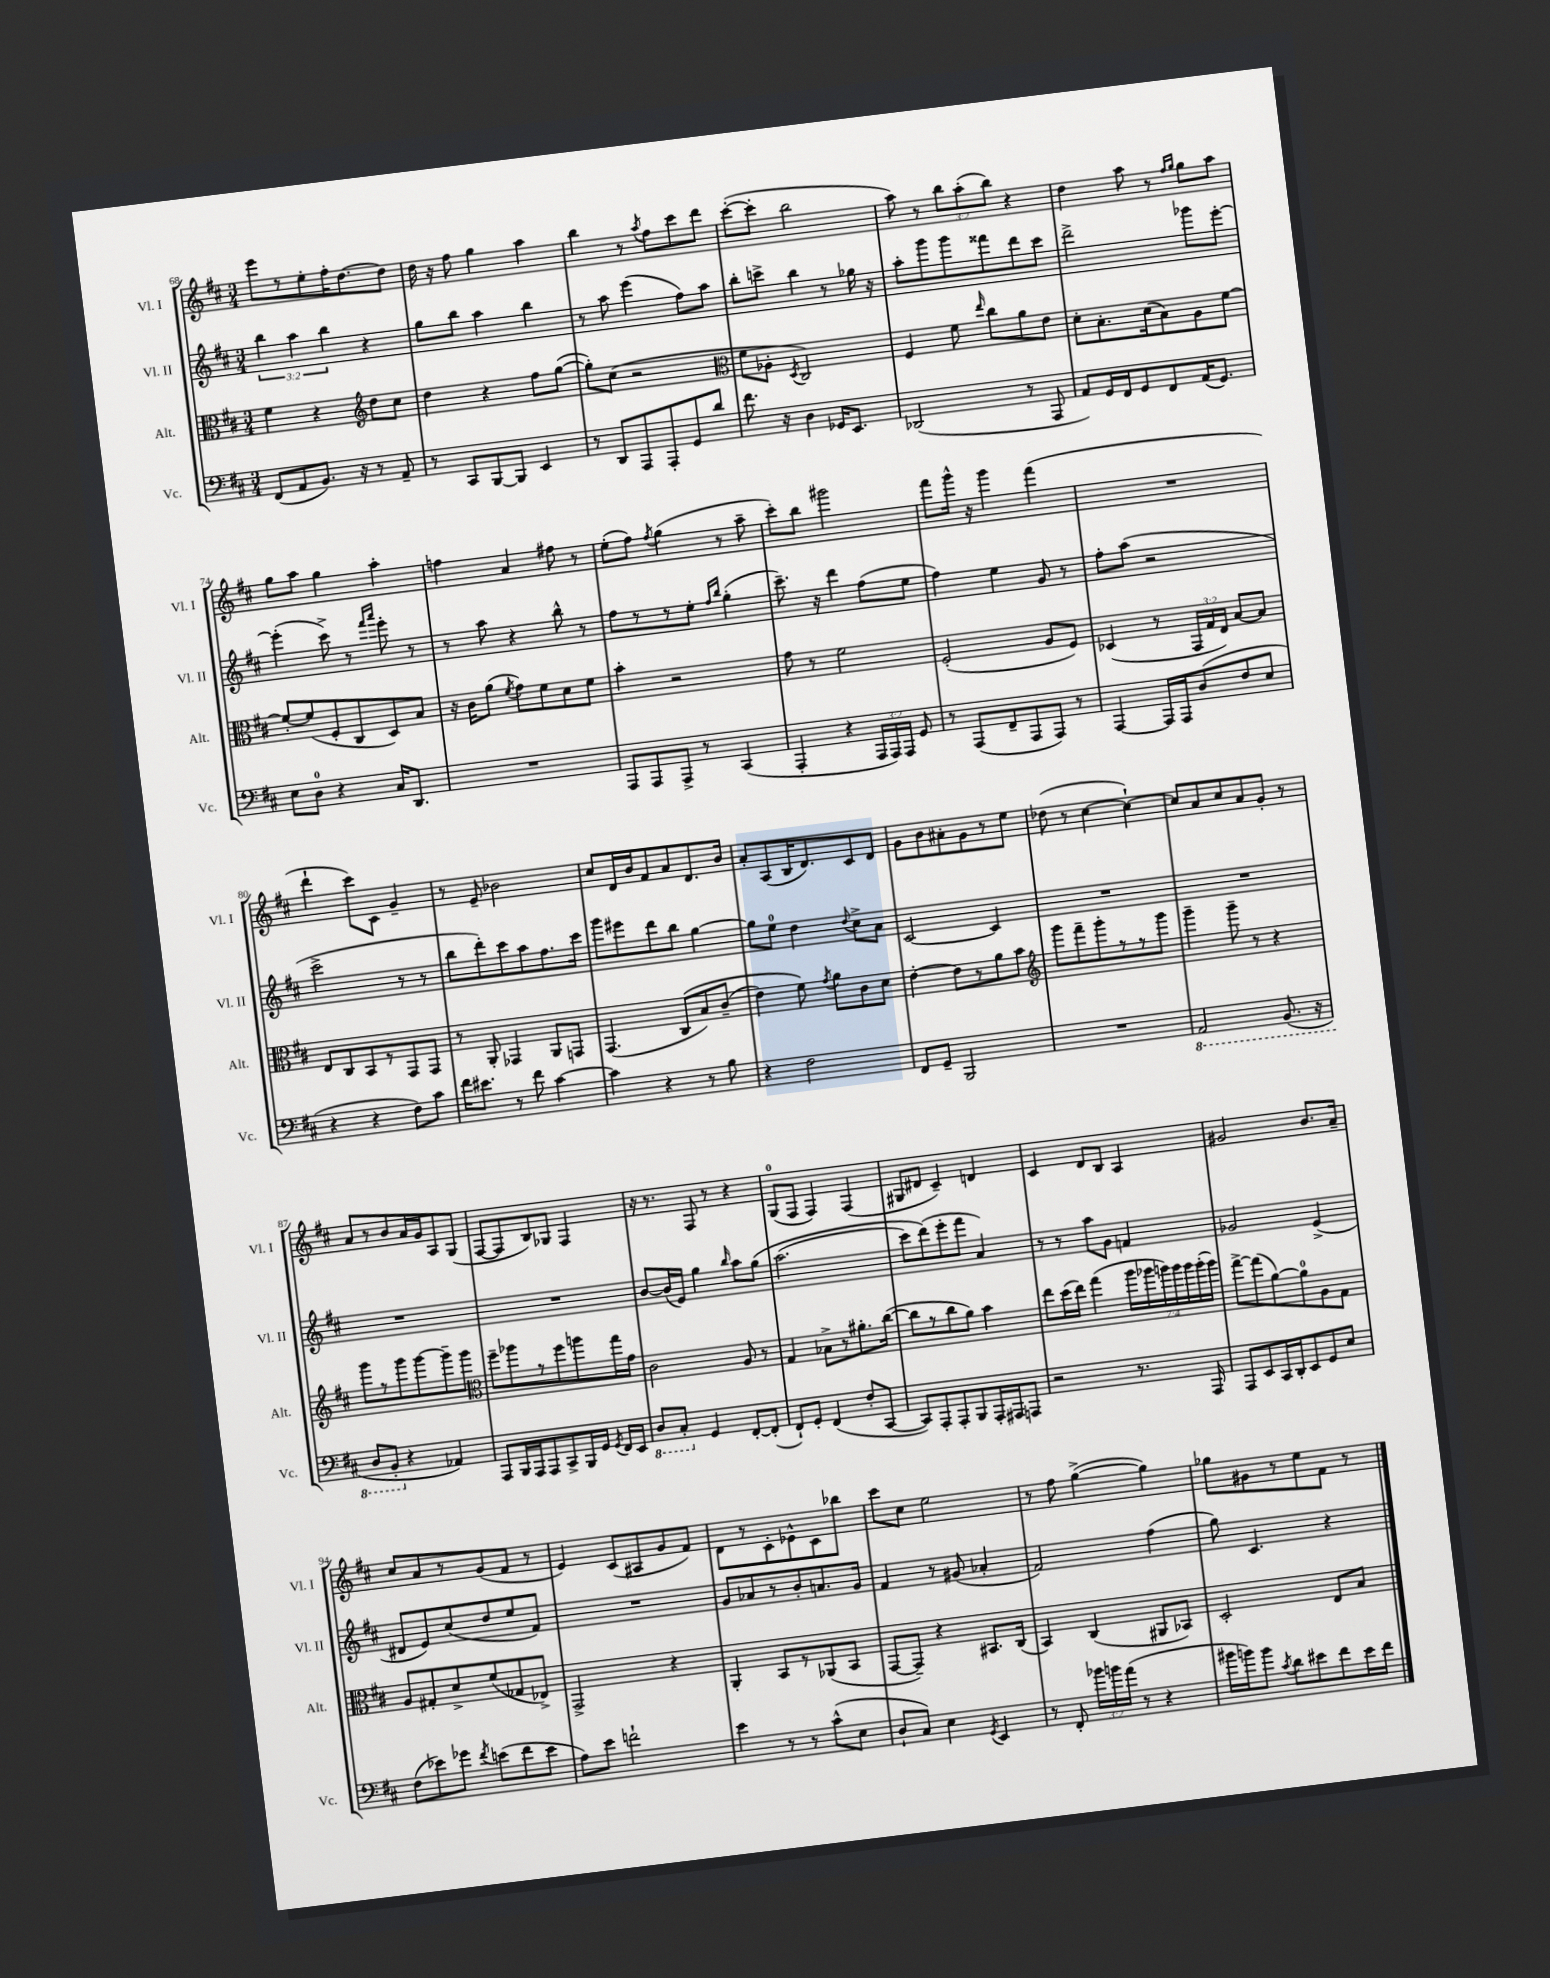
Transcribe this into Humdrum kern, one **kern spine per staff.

**kern	**kern	**kern	**kern
*staff4	*staff3	*staff2	*staff1
*clefF4	*clefC3	*clefG2	*clefG2
*k[f#c#]	*k[f#c#]	*k[f#c#]	*k[f#c#]
*M3/4	*M3/4	*M3/4	*M3/4
(8FF#/L	4f#\	6bb\	8eee\L
8AA/	.	.	8r
.	.	6aa\	.
8.BB/J)	4r	.	8ee'\
.	.	6bb\	.
.	.	.	16ff#'\K
16r	.	.	[8.dd\
*	*clefG2	*	*
8r	8dd\L	4r	.
8AA~/	8cc#\J	.	8dd\]J
=	=	=	=
8r	4dd\	8gg\L	16dd\
.	.	.	16r
8CC#/L	.	8bb\J	8ff#\
[8BBB/	4r	4aa\	4gg\
8BBB/]J	.	.	.
4EE/	8ff#\L	4bb\	4aa\
.	([8gg\J	.	.
=	=	=	=
8r	8gg'\]L)	8r	4bb\
8DD/L	(8cc#\J	8aa\	.
8AAA/	2r	(4eee\	8r
.	.	.	8qaa/
8AAA'/	.	.	8ff#\L
8GG/	.	8ff#\L)	8ccc#\
8d/J	.	8aa\J	8ddd\J
=	=	=	=
*	*clefC3	*	*
8.f#\	8f#\L	8bb'\L	([8ccc#'\L
.	8A-'\J	8ccc^\J	8ccc#'\]J
16r	.	.	.
.	8qD/	.	.
4D\	2C#/)	4bb\	2bb\
16GG-/LK	.	8r	.
8.EE/J	.	.	.
.	.	16gg-\	.
.	.	16r	.
=	=	=	=
(2DD-/	4F#/	8aa'\L	8aa\)
.	.	8ggg\	8r
.	8f#\	8ggg\	12bb\L
.	.	.	(12aa'\
.	16qqee/	.	.
.	8cc#\L	8fff##\	.
.	.	.	12bb\J)
8r	8a\	8ddd\	4r
8AAA/	8e\J	8ccc#\J	.
=	=	=	=
8AA/L)	8d'\L	2ddd^\	4dd\
16GG/L	8.B'\	.	.
16FF#/J	.	.	.
8GG/	.	.	8aa\
.	(16d\k	.	.
8FF#/	8B\)	.	8r
.	.	.	16qqff#/LL
.	.	.	16qqgg/JJ
(16AA/K	8A\	8ggg-\L	8gg\L
8.GG/J)	.	.	.
.	[8f#\J	[8eee'\J	8aa\J
=	=	=	=
8E\L	8f#'/_L	(4eee'\]	8gg\L
8D\J	(8f#/]	.	8aa\J
4r	8F#'/	8ccc#^\)	4gg\
.	8C#/	8r	.
.	.	16qqfff#/LL	.
.	.	16qqaaa/JJ	.
16C#/LK	8D/)	8eee'\	4aa'\
8.DD/J	.	.	.
.	8B/J	8r	.
=	=	=	=
2.r	16r	8r	4ff\
.	16c#\LK	.	.
.	(8a\J	8aa\	.
.	8qf#/	.	.
.	8g\L)	4r	4a/
.	8f#\	.	.
.	8d\	8bb^^\	8ff#\
.	8f#\J	8r	8r
=	=	=	=
8AAA/L	4b'\	8ff#\L	(8ee'\L
8AAA/	.	8r	8ff#\J)
.	.	.	8qff#/
8AAA^/J	2r	8r	(4gg\
8r	.	8ee'\J	.
.	.	16qqff#/LL	.
.	.	16qqbb/JJ	.
(4CC#/	.	(4gg'\	8r
.	.	.	8aa~\
=	=	=	=
4AAA'/	8g\	8.ccc#~\)	8ccc#'\L)
.	8r	.	8bb\J
.	.	16r	.
4r	2f#\	4ddd\	2ggg#\
24AAA/LL	.	(8ff#\L	.
24AAA/)	.	.	.
24AAA/JJ	.	.	.
8GG/	.	8ee\J	.
=	=	=	=
8r	(2F#'/	4ff#\)	8fff#\L
(8AAA/L	.	.	16ggg^^\Jk
.	.	.	16r
8FF#~/	.	4ee\	4ggg\
8AAA/	.	.	.
8AAA/J)	8A/L	8g/	(4fff#\
8r	8F#/J)	8r	.
=	=	=	=
[4AAA/	(4D-/	8ff#'\L	2.r
.	.	(8aa\J	.
16AAA/]LL	8r	2r	.
16AAA/J	.	.	.
(8D/	24GG/LL	.	.
.	24G/	.	.
.	24E/JJ)	.	.
8F#/	[8B/L	.	.
8E/J	8B/]J	.	.
=	=	=	=
4r	8E/L	2ccc#^\	4ddd`\
.	8C#/	.	.
4r	8BB/	.	8ccc#\L)
.	8r	.	8c#\J
8F#\L)	8GG/	8r	4g~/
8c#\J	8GG/J	8r	.
=	=	=	=
16f#\LK	8r	8bb\L	8r
8.e#\J	.	.	.
.	8AA'/	8ddd'\)	8e~/
8r	4GG-/	8ccc#\	2b-\
8f#\	.	8aa\	.
[4c#\	8AA/L	8.ff#\	.
.	8GG/J	.	.
.	.	16ccc#\Jk	.
=	=	=	=
4c#\]	(4.GG/	8ggg\L	8cc#/L
.	.	8eee#\	16d/L
.	.	.	16b/J
4r	.	8ddd\	8f#/
.	&(8C#/L	8bb\J	8a/
8r	8B/)	[4gg\	8.d/
8B\	(8c#~/J	.	.
.	.	.	16b/Jk
=	=	=	=
4r	4e\)	8gg\]L	8a'/L
.	.	8ee\J	(8A/
2F#\	8f#\&)	4dd\	16B/K
.	.	.	8.d/)
.	8qg/	.	.
.	8a\L	.	.
.	.	8qqdd/	.
.	8c#\	8cc#^\L	8c#/
.	8d\J	8a\J	8d/J
=	=	=	=
8FF#/L	[4e'\	[2c#/	8g\L
8GG~/J	.	.	8b\
2BBB/	8e\]L	.	8a#'\
.	8r	.	8g\
.	8a\	4c#/]	8r
.	8b\J	.	8ee\J
=	=	=	=
*	*clefG2	*	*
2.r	8ggg\L	2.r	(8dd-\
.	8fff#~\	.	8r
.	8ggg'\	.	[4cc#\
.	8r	.	.
.	8r	.	4cc#`\_)
.	8ggg\J	.	.
=	=	=	=
2AAA/	4ggg~\	2.r	8cc#/]L
.	.	.	8a/
.	8ggg~\	.	8cc#/
.	8r	.	8a/
(8.BBB/	4r	.	8g'/J
.	.	.	8r
16r	.	.	.
=	=	=	=
8DD/L	8ggg\L	2.r	8a/L
8BBB'/J	8r	.	8r
4r	8ggg\	.	8b/
.	[8ggg\	.	16a/L
.	.	.	16g/J
4AA-/)	8ggg~\]	.	8A/
.	8ggg\J	.	(8G/J
=	=	=	=
*	*clefC3	*	*
8AAA/L	8ff#~\L	2.r	[8F#/L
16BBB/L	8aa-\	.	8F#/]
16AAA/J	.	.	.
8AAA/	8r	.	8B/)
8CC#^/	8ff#\	.	8G-/J
16BBB/L	8aa\	.	4F#/
16GG/JJ	.	.	.
8qGG/	.	.	.
16FF#/LL	16gg\L	.	.
16EE/JJ	16g\JJ	.	.
=	=	=	=
8DD/L	2c#\	[8b/L	16r
.	.	.	8.r
8CC#'/J	.	(16b/]L	.
.	.	16e/JJ)	.
4GG/	.	4gg\	8F#/
.	.	.	8r
.	.	16qqbb/	.
[8FF#'/L	8A/	8aa\L	4r
(8FF#'/]J	8r	&(8gg\J	.
=	=	=	=
8FF#`/L)	4G/	(2.aa\	(8G/L
8GG'/J	.	.	8F#/J
(4FF#/	8B-^\L	.	4F#/)
.	8r	.	.
8F#'/L	8.a#'\	.	(4F#/
[8CC#/J	.	.	.
.	([16cc#\Jk	.	.
=	=	=	=
8CC#/]L)	8cc#\]L	8ccc#\L)	8G#/L
8AAA'/	8r	(8ddd\&)	8d#/J
8AAA'/	8cc#\	8eee'\	4c#~/)
8BBB/	8a\J)	8fff#\J	.
16AAA'/L	4b\	4a/)	4d/
16AAA#/J	.	.	.
8AAA/J	.	.	.
=	=	=	=
2r	8ee\L	8r	4c#/
.	(16dd\L	8r	.
.	16ee\JJ)	.	.
.	(4gg\	8aa\L	8d/L
.	.	8g\J	8B/J
8.r	28aa\LL	4f/	4A/
.	28aa-\	.	.
.	28aa\)	.	.
.	28aa\	.	.
.	28aa\	.	.
.	(28aa'\	.	.
16AAA/	.	.	.
.	28aa\JJ)	.	.
=	=	=	=
8AAA/L	[8gg^\L	2g-/	2g#/
8EE/	(8gg\]	.	.
16CC#/L	[8a\)	.	.
16DD'/J	.	.	.
8EE/	8a\]	.	.
8GG/	8A\	(4e^/	8.b/L
8E/J	8G\J	.	.
.	.	.	16a~/Jk
=	=	=	=
(8F#\L	8A/L	8d#/L	8cc#/L
8e-\)	8G#'/	8e/)	8a/
8g-\J	8d^/	(8cc#/	8r
8qf#/	.	.	.
(8e\L	(8f#/	8dd/	(8g/
8f#\	8G-/	8ee/	8f#/J
8e\J	8E-^/J)	8f#/J)	8r
=	=	=	=
8A\L)	2GG^/	2.r	4e/)
8e\J	.	.	.
2f`\	.	.	(8c#/L
.	.	.	8A#/
.	4r	.	8g/
.	.	.	8f#/J)
=	=	=	=
4e\	4AA'/	8g/L	8d\L
.	.	8a-/	8r
8r	8BB/L	8r	8c#'\
8r	8r	8b'/	8e-^^\
(8c#^^\L	(8AA-/	8.a/	8c#\
8E\J	8BB/J	.	8bb-\J
.	.	16g/Jk	.
=	=	=	=
8D`/L	[8GG/L	4f#/	8ccc#\L
8C#/J)	8GG~/]J)	.	8cc#\J
4E\	4r	8r	2ee\
.	.	(8g#/	.
8qGG/	.	.	.
4EE/	8.BB#/L	4a-'/	.
.	(16C#/Jk	.	.
=	=	=	=
8r	4BB/)	2f#/)	8r
8FF#'/	.	.	8ff#\
24b-\LL	(4C#/	.	([4gg^\
24b\	.	.	.
(24a\JJ	.	.	.
8r	.	.	.
4r	8AA#/L	(4ff#\	4gg\])
.	8BB-/J)	.	.
=	=	=	=
16b#\LL	2D'/	8gg\)	8gg-\L
16b\J)	.	.	.
8b\J	.	4.c#/	8g#\
8qc#/	.	.	.
8d\L	.	.	8r
8e#\	.	.	8ee\
8f#\	8E/L	4r	8f#\J
16e#\L	8B/J	.	8r
16f#\JJ	.	.	.
==	==	==	==
*-	*-	*-	*-
